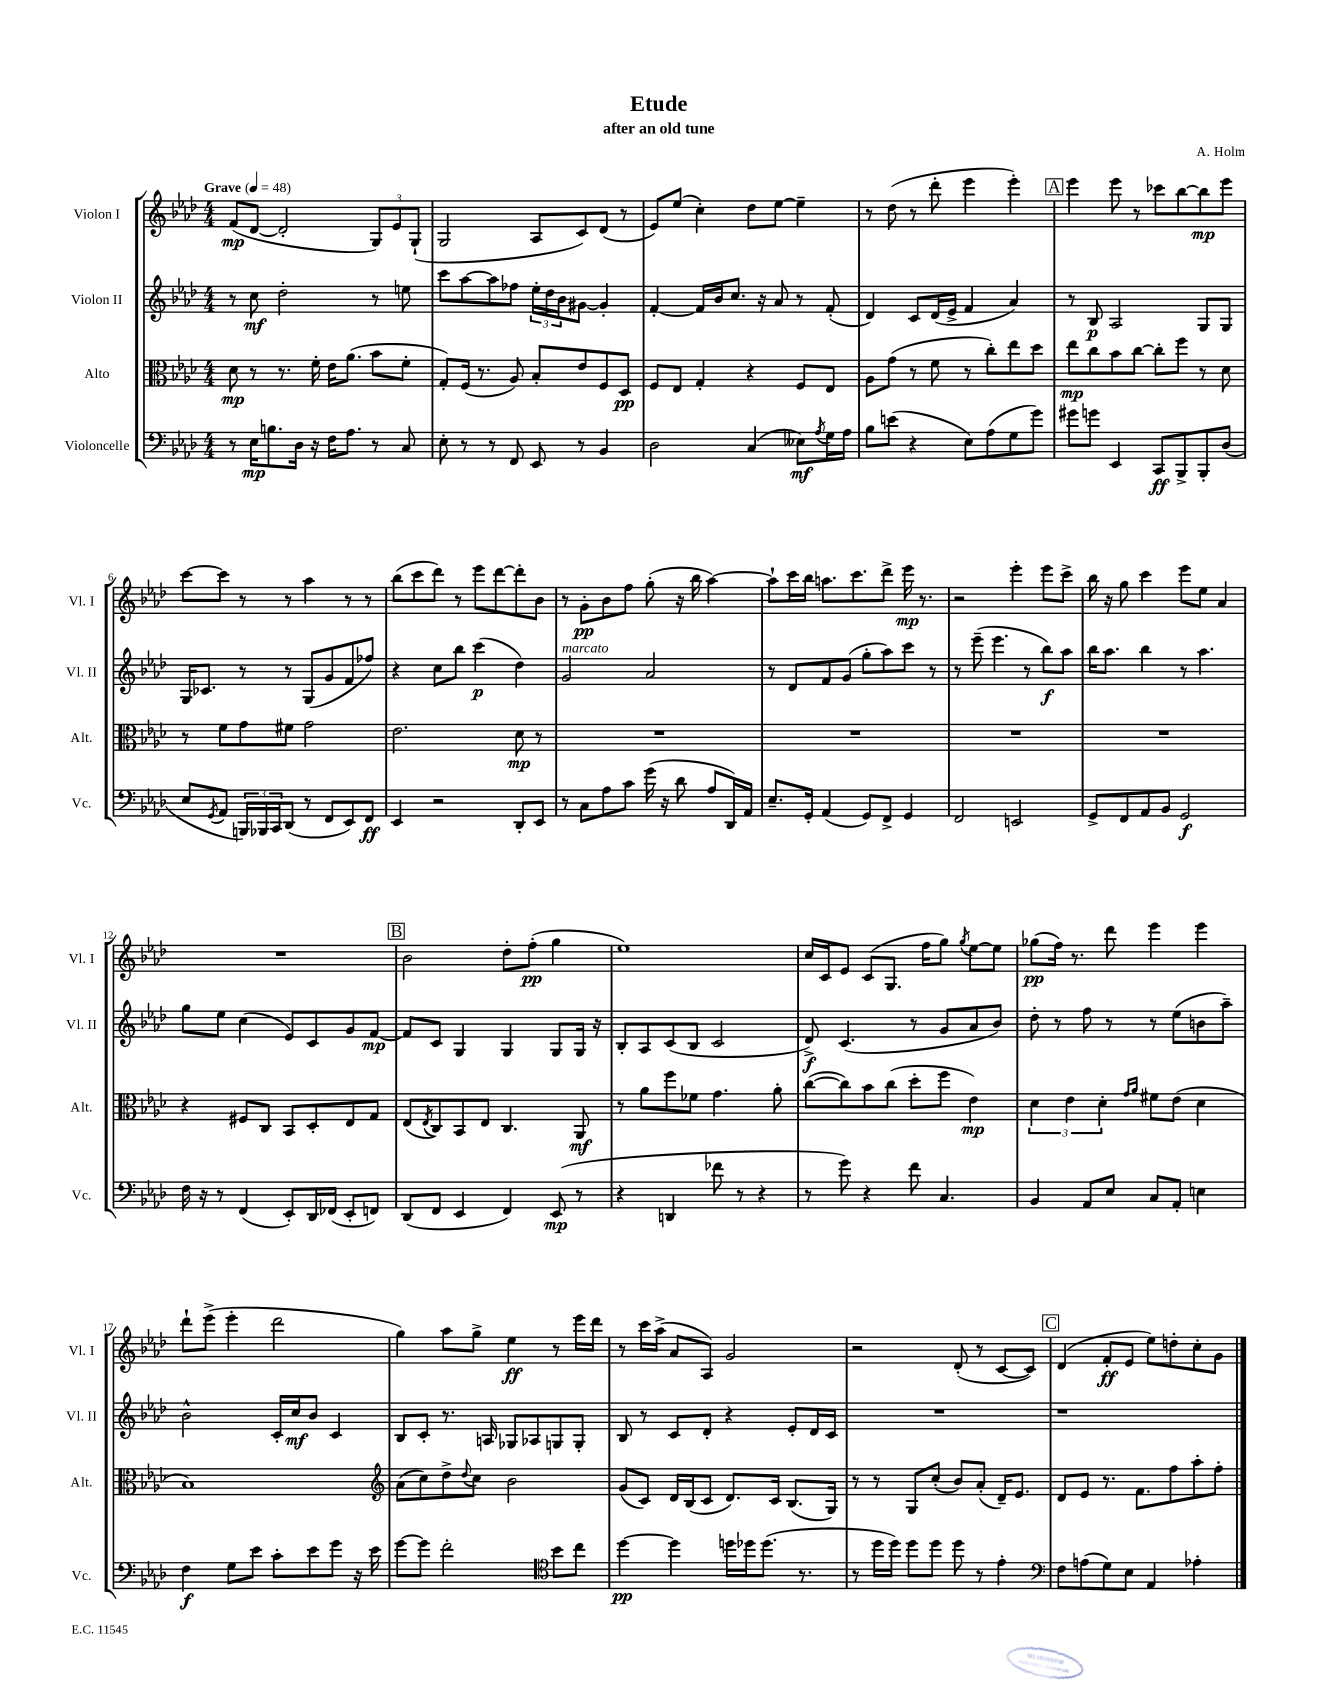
\header { title = "Etude" composer = "A. Holm" subtitle = "after an old tune" }
<<
\new StaffGroup <<
\new Staff = "s0" \with { instrumentName = "Violon I" shortInstrumentName = "Vl. I" } {
    \clef treble \key aes \major \numericTimeSignature \time 4/4 \tempo "Grave" 4 = 48
    f'8\mp( des'8~ des'2-. \tuplet 3/2 { g8) ees'8 g8-!( } |
    g2 aes8 c'8) des'8( r8 |
    ees'8) ees''8( c''4-.) des''8 ees''8~ ees''4-- |
    r8 des''8( r8 des'''8-. ees'''4 ees'''4-.) |
    \mark \markup { \box "A" } ees'''4 ees'''8 r8 ces'''8 bes''8~ bes''8\mp ees'''8 |
    c'''8~ c'''8 r8 r8 aes''4 r8 r8 |
    bes''8( c'''8 des'''8) r8 ees'''8 des'''8~ des'''8-. bes'8 |
    r8 g'8-.\pp bes'8 f''8 g''8-.( r16 bes''16 aes''4~) |
    aes''8-! c'''16 bes''16 a''8. c'''8. des'''8-> ees'''16\mp r8. |
    r2 ees'''4-. ees'''8 c'''8-> |
    bes''16 r16 g''8 c'''4 ees'''8 ees''8 aes'4 |
    R1 |
    \mark \markup { \box "B" } bes'2 des''8-. f''8-.\pp( g''4 |
    ees''1) |
    c''16 c'16 ees'8 c'8( g8. f''16 g''8) \acciaccatura { g''8 } ees''8~ ees''8 |
    ges''8\pp( f''16) r8. des'''8 ees'''4 ees'''4 |
    des'''8-! ees'''8->( ees'''4-. des'''2 |
    g''4) aes''8 g''8-> ees''4\ff r8 ees'''16 des'''16 |
    r8 c'''16 aes''16->( aes'8 aes8) g'2 |
    r2 des'8-.( r8 c'8~ c'8) |
    \mark \markup { \box "C" } des'4( f'8-.\ff ees'8 ees''8) d''8-. c''8-. g'8 \bar "|." |
}
\new Staff = "s1" \with { instrumentName = "Violon II" shortInstrumentName = "Vl. II" } {
    \clef treble \key aes \major \numericTimeSignature \time 4/4
    r8 c''8\mf des''2-. r8 e''8 |
    c'''8 aes''8~ aes''8 fes''8 \tuplet 3/2 { ees''16-. des''16 bes'16 } gis'8~ gis'4-. |
    f'4~-. f'16 bes'16 c''8. r16 aes'8 r8 f'8-.( |
    des'4) c'8 des'16( ees'16-> f'4 aes'4) |
    \mark \markup { \box "A" } r8 bes8\p aes2 g8 g8 |
    g16 ces'8. r8 r8 g8( g'8 f'8 fes''8) |
    r4 c''8 bes''8 c'''4\p( des''4) |
    g'2^\markup { \italic "marcato" } aes'2 |
    r8 des'8 f'8 g'8( g''8-. aes''8) c'''8 r8 |
    r8 ees'''8--( ees'''4. r8 bes''8\f) aes''8 |
    bes''16 aes''8. bes''4 r8 aes''4. |
    g''8 ees''8 c''4( ees'8) c'8 g'8 f'8~\mp |
    \mark \markup { \box "B" } f'8 c'8 g4 g4 g8 g16 r16 |
    bes8-. aes8 c'8( bes8 c'2 |
    des'8->\f) c'4.( r8 g'8 aes'8 bes'8) |
    des''8-. r8 f''8 r8 r8 ees''8( b'8 aes''8--) |
    bes'2-^ c'16-. c''16\mf bes'8 c'4 |
    bes8 c'8-. r8. a16 ges8 aes8 g8 g8-. |
    bes8 r8 c'8 des'8-. r4 ees'8-. des'16 c'16 |
    R1 |
    \mark \markup { \box "C" } r1 \bar "|." |
}
\new Staff = "s2" \with { instrumentName = "Alto" shortInstrumentName = "Alt." } {
    \clef alto \key aes \major \numericTimeSignature \time 4/4
    des'8\mp r8 r8. f'16-. ees'16 aes'8.( bes'8 f'8-. |
    g8-.) f16( r8. aes8) bes8-. ees'8 f8 des8\pp |
    f8 ees8 g4-. r4 f8 ees8 |
    aes8 g'8( r8 f'8 r8 c''8-.) ees''8 des''8 |
    \mark \markup { \box "A" } ees''8\mp c''8 bes'8 c''8~ c''8-. f''8 r8 des'8 |
    r8 f'8 g'8 fis'8 g'2 |
    ees'2. des'8\mp r8 |
    R1 |
    R1 |
    R1 |
    R1 |
    r4 fis8 c8 bes,8 des8-. ees8 g8 |
    \mark \markup { \box "B" } ees8( \acciaccatura { ees8 } c8) bes,8 ees8 c4. aes,8\mf |
    r8 aes'8 f''8 fes'8 g'4. aes'8-. |
    c''8~( c''8) bes'8 c''8( des''8-. f''8 ees'4\mp) |
    \tuplet 3/2 { des'4 ees'4 des'4-. } \grace { g'16 aes'16 } fis'8 ees'8( des'4 |
    bes1) |
    \clef treble aes'8( c''8) des''8-> \appoggiatura { des''8 } c''8 bes'2 |
    g'8( c'8) des'16 bes16( c'8 des'8.) c'16 bes8.( g16) |
    r8 r8 g8 c''8-.( bes'8) aes'8-.( des'16--) ees'8. |
    \mark \markup { \box "C" } des'8 ees'8 r8. f'8. f''8 aes''8-. f''8-. \bar "|." |
}
\new Staff = "s3" \with { instrumentName = "Violoncelle" shortInstrumentName = "Vc." } {
    \clef bass \key aes \major \numericTimeSignature \time 4/4
    r8 ees16\mp b8. des16 r16 f16 aes8. r8 c8 |
    ees8-. r8 r8 f,8 ees,8 r8 bes,4 |
    des2 c4( eeses8\mf) \acciaccatura { aes8 } g16 aes16 |
    bes8 e'8( r4 ees8) aes8( g8 g'8) |
    \mark \markup { \box "A" } gis'8 g'8 ees,4 c,8\ff bes,,8-> bes,,8-. des8( |
    ees8 \acciaccatura { g,8 } aes,8 \tuplet 3/2 { b,,16) bes,,16 c,16 } des,8( r8 f,8 ees,8) f,8\ff |
    ees,4 r2 des,8-. ees,8 |
    r8 c8 aes8 c'8 g'16( r16 des'8 aes8 des,16) aes,16 |
    ees8.-- g,16-. aes,4( g,8) f,8-> g,4 |
    f,2 e,2 |
    g,8-> f,8 aes,8 bes,8 g,2\f |
    f16 r16 r8 f,4( ees,8-.) des,16 fes,16( ees,8-. f,8) |
    \mark \markup { \box "B" } des,8( f,8 ees,4 f,4) ees,8\mp( r8 |
    r4 d,4 fes'8 r8 r4 |
    r8 g'8) r4 f'8 c4. |
    bes,4 aes,8 ees8 c8 aes,8-. e4 |
    f4\f g8 ees'8 c'8-. ees'8 g'8 r16 ees'16 |
    g'8~ g'8 f'2-. \clef tenor bes'8 c''8 |
    des''4~\pp des''4 d''16 des''16 des''8.( r8. |
    r8 des''16 des''16) des''8 des''8 des''8 r8 ees'4-. |
    \mark \markup { \box "C" } \clef bass f8 a8( g8) ees8 aes,4 aes4-. \bar "|." |
}
>>
>>
